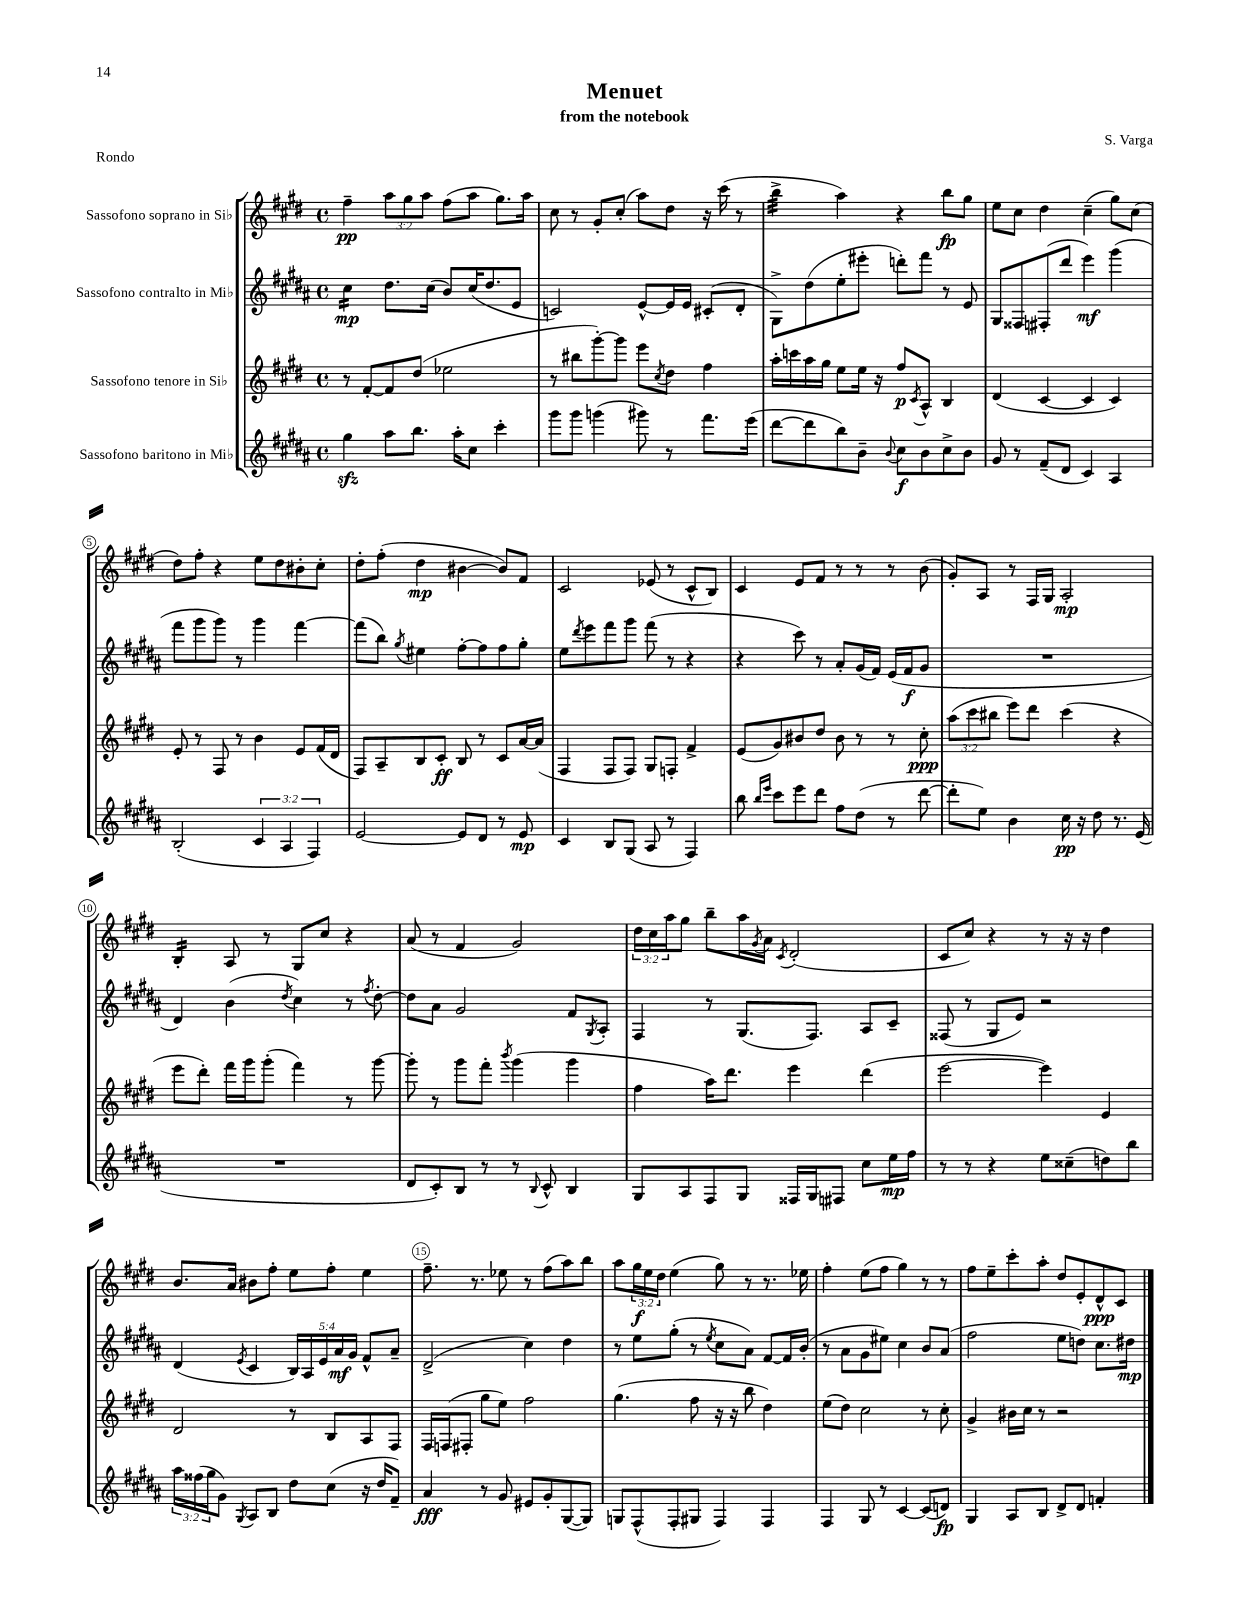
\header { title = "Menuet" composer = "S. Varga" subtitle = "from the notebook" piece = "Rondo" }
<<
\new StaffGroup <<
\new Staff = "s0" \with { instrumentName = "Sassofono soprano in Sib" } {
    \clef treble \key e \major \defaultTimeSignature \time 4/4 \override Staff.TupletNumber.text = #tuplet-number::calc-fraction-text
    fis''4--\pp \tuplet 3/2 { a''8 gis''8 a''8 } fis''8( a''8 gis''8.) a''16 |
    cis''8 r8 gis'8-. cis''8-.( a''8) dis''8 r16 cis'''16( r8 |
    b''4:32-> a''4) r4 b''8\fp gis''8 |
    e''8 cis''8 dis''4 cis''4--( gis''8) cis''8( |
    dis''8) fis''8-. r4 e''8 dis''8 bis'8-. cis''8-. |
    dis''8-. fis''8-.( dis''4\mp bis'4~ bis'8) fis'8 |
    cis'2 ees'8( r8 cis'8-^ b8) |
    cis'4 e'8 fis'8 r8 r8 r8 b'8( |
    gis'8-.) a8 r8 fis16 gis16 a2-.\mp |
    b4:16-. a8 r8 gis8 cis''8 r4 |
    a'8( r8 fis'4 gis'2) |
    \tuplet 3/2 { dis''16 cis''16 a''16 } gis''8 b''8-- a''16 \acciaccatura { gis'8 } a'16 \acciaccatura { cis'8 } dis'2-.( |
    cis'8 cis''8) r4 r8 r16 r16 dis''4 |
    b'8. a'16 bis'8 fis''8-. e''8 fis''8-. e''4 |
    fis''8.-- r8. ees''8 r8 fis''8( a''8) b''8 |
    a''8 \tuplet 3/2 { gis''16\f e''16 dis''16 } e''4( gis''8) r8 r8. ees''16 |
    fis''4-. e''8( fis''8 gis''4) r8 r8 |
    fis''8 e''8-- cis'''8-. a''8-. dis''8 e'8-. dis'8-^\ppp cis'8 \bar "|." |
}
\new Staff = "s1" \with { instrumentName = "Sassofono contralto in Mib" } {
    \clef treble \key b \major \defaultTimeSignature \time 4/4 \override Staff.TupletNumber.text = #tuplet-number::calc-fraction-text
    cis''4:16\mp dis''8. cis''16( b'8) cis''16( dis''8. e'8 |
    c'2) e'8~-^ e'16 e'16 cis'8-.( dis'8-. |
    gis8->) dis''8( e''8-. eis'''8-. d'''8-.) fis'''8 r8 e'8 |
    gis8 fisis8 fis8-.( dis'''8 e'''4\mf) gis'''4( |
    fis'''8 gis'''8 gis'''8) r8 gis'''4 fis'''4~ |
    fis'''8( b''8) \acciaccatura { gis''8 } eis''4 fis''8~-. fis''8 fis''8 gis''8-. |
    e''8 \acciaccatura { dis'''8 } e'''8 fis'''8 gis'''8 fis'''8( r8 r4 |
    r4 cis'''8) r8 ais'8-. gis'16( fis'16) e'16( fis'16\f gis'8 |
    R1 |
    dis'4) b'4( \acciaccatura { dis''8 } cis''4) r8 \acciaccatura { fis''8 } dis''8~-. |
    dis''8 ais'8 gis'2 fis'8 \acciaccatura { gis8 } ais8-. |
    fis4 r8 gis8.( fis8.) ais8 cis'8-- |
    fisis8( r8 gis8 e'8) r2 |
    dis'4( \acciaccatura { e'8 } cis'4 \tuplet 5/4 { b16) ais16 e'16 ais'16\mf gis'16 } fis'8-^ ais'8-- |
    dis'2->( cis''4) dis''4 |
    r8 e''8 gis''8-.( r8 \acciaccatura { e''8 } cis''8 ais'8) fis'8~ fis'16 b'16-.( |
    r8 ais'8 gis'8 eis''8) cis''4 b'8 ais'8( |
    fis''2 e''8 d''8) cis''8. dis''16\mp \bar "|." |
}
\new Staff = "s2" \with { instrumentName = "Sassofono tenore in Sib" } {
    \clef treble \key e \major \defaultTimeSignature \time 4/4 \override Staff.TupletNumber.text = #tuplet-number::calc-fraction-text
    r8 fis'8~-. fis'8 dis''8( ees''2 |
    r8 bis''8 gis'''8~-.) gis'''8 e'''8 \acciaccatura { cis''8 } dis''8 fis''4 |
    a''16-. c'''16 a''16 gis''16 e''8 e''16 r16 fis''8\p \acciaccatura { cis'8 } a8-^ b4 |
    dis'4( cis'4~ cis'4 cis'4) |
    e'8-. r8 fis8 r8 b'4 e'8 fis'16( dis'16 |
    fis8) a8-- b8 cis'8-.\ff b8 r8 cis'8 a'16~ a'16( |
    fis4 fis8 fis8) gis8 f8-. fis'4-> |
    e'8( gis'8) bis'8 dis''8 bis'8 r8 r8 cis''8-.\ppp |
    \tuplet 3/2 { a''8( cis'''8 bis''8 } e'''8) dis'''8 cis'''4( r4 |
    e'''8 dis'''8-.) fis'''16 gis'''16 gis'''8-.( fis'''4) r8 gis'''8~ |
    gis'''8-. r8 gis'''8 fis'''8-. \acciaccatura { b'''8 } gis'''4( gis'''4 |
    fis''4 a''16) dis'''8. e'''4 dis'''4( |
    e'''2~ e'''4) e'4 |
    dis'2 r8 b8 a8 fis8 |
    fis16 f16( fis8-. gis''8 e''8) fis''2 |
    gis''4.( fis''8 r16 r16 b''8 dis''4) |
    e''8( dis''8) cis''2 r8 cis''8-. |
    gis'4-> bis'16 cis''16 r8 r2 \bar "|." |
}
\new Staff = "s3" \with { instrumentName = "Sassofono baritono in Mib" } {
    \clef treble \key b \major \defaultTimeSignature \time 4/4 \override Staff.TupletNumber.text = #tuplet-number::calc-fraction-text
    gis''4\sfz ais''8 b''8. ais''16-. cis''8 cis'''4-. |
    gis'''8 gis'''8 g'''4( gis'''8) r8 fis'''8. e'''16( |
    dis'''8~ dis'''8 b''8) b'8-- \appoggiatura { b'8 } cis''8\f b'8 cis''8-> b'8 |
    gis'8 r8 fis'8--( dis'8 cis'4) ais4 |
    b2-.( \tuplet 3/2 { cis'4 ais4 fis4) } |
    e'2~ e'8 dis'8 r8 e'8\mp |
    cis'4 b8 gis8( ais8 r8 fis4) |
    b''8 \grace { b''16 e'''16 } cis'''8 e'''8 dis'''8 fis''8 dis''8( r8 dis'''8~ |
    dis'''8-. e''8) b'4 cis''16\pp r16 dis''8 r8. e'16( |
    R1 |
    dis'8 cis'8-.) b8 r8 r8 \appoggiatura { b8 } cis'8-^ b4 |
    gis8 ais8 fis8 gis8 fisis16 gis16 fis8 cis''8 e''16\mp fis''16 |
    r8 r8 r4 e''8 cisis''8--( d''8) b''8 |
    \tuplet 3/2 { ais''16 fisis''16( gis''16 } gis'8) \acciaccatura { gis8 } ais8 b8 dis''8 cis''8( r16 dis''16 fis'8--) |
    ais'4\fff r8 gis'8 eis'8 gis'8-. gis8~( gis8) |
    g8 fis8-^( fis8-. gis8 fis4) fis4 |
    fis4 gis8 r8 cis'4~ cis'8( d'8\fp) |
    gis4 ais8 b8 dis'8-> dis'8 f'4-. \bar "|." |
}
>>
>>
\layout { \context { \Score \override BarNumber.break-visibility = ##(#f #t #t) barNumberVisibility = #(every-nth-bar-number-visible 5) \override BarNumber.stencil = #(make-stencil-circler 0.1 0.3 ly:text-interface::print) } }
